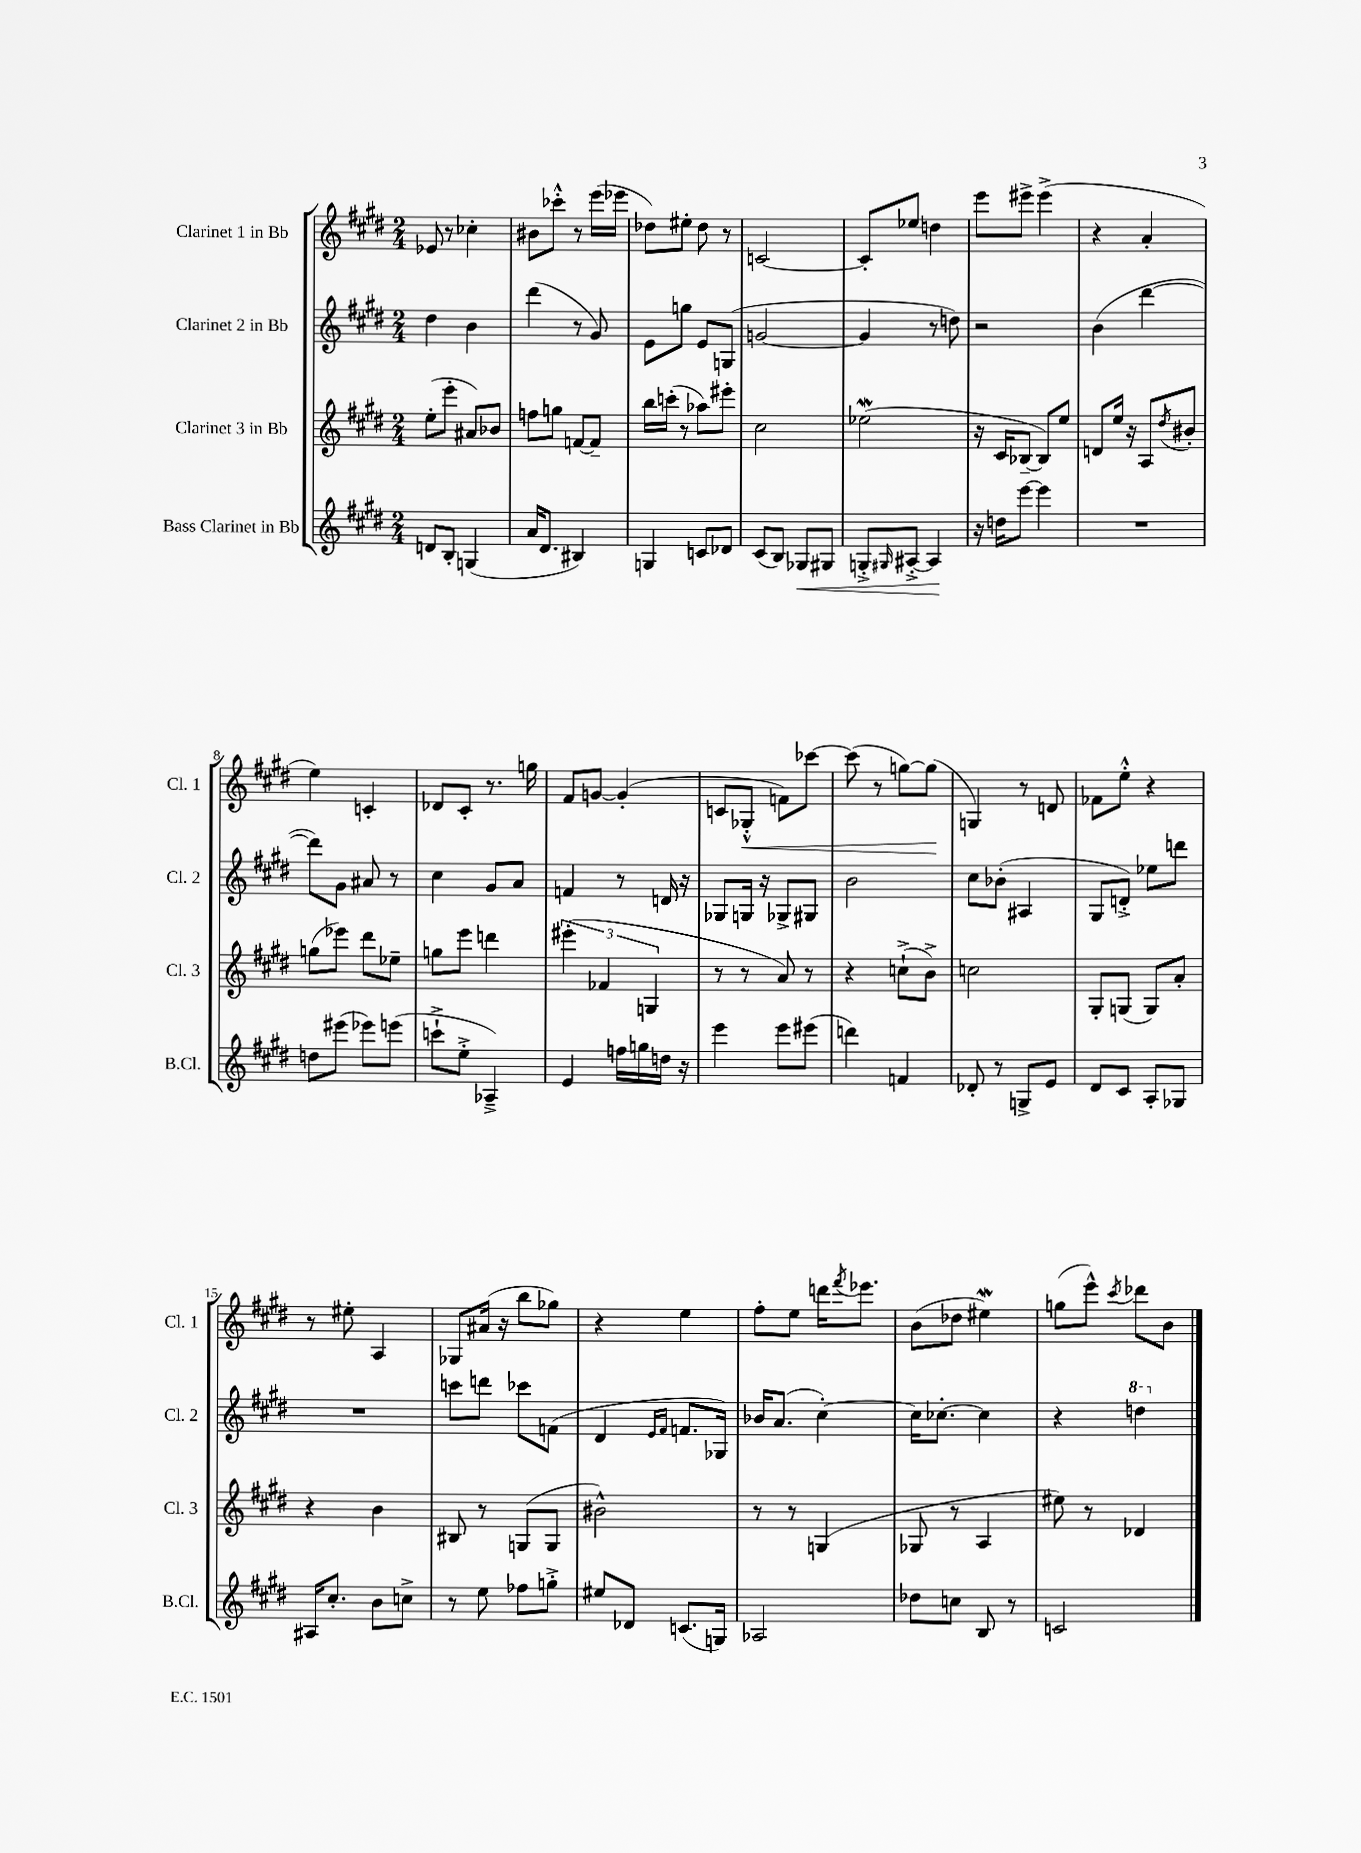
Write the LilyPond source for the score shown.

<<
\new StaffGroup <<
\new Staff = "s0" \with { instrumentName = "Clarinet 1 in Bb" shortInstrumentName = "Cl. 1" } {
    \clef treble \key e \major \numericTimeSignature \time 2/4
    ees'8 r8 ces''4-. |
    bis'8 ces'''8-.-^ r8 e'''16( ees'''16 |
    des''8) eis''8-. des''8 r8 |
    c'2~ |
    c'8-. ees''8 d''4 |
    e'''8 eis'''8-> eis'''4->( |
    r4 a'4-. |
    e''4) c'4-. |
    des'8 cis'8-. r8. g''16 |
    fis'8 g'8~ g'4-.( |
    c'8 ges8-.-^\< f'8) ces'''8~ |
    ces'''8( r8 g''8~) g''8\!( |
    g4) r8 d'8 |
    fes'8 e''8-.-^ r4 |
    r8 eis''8-. a4 |
    ges8 ais'16( r16 b''8 ges''8) |
    r4 e''4 |
    fis''8-. e''8 d'''16 \acciaccatura { fis'''8 } ees'''8. |
    b'8( des''8 eis''4\mordent) |
    g''8( e'''8-^) \acciaccatura { cis'''8 } des'''8 b'8 \bar "|." |
}
\new Staff = "s1" \with { instrumentName = "Clarinet 2 in Bb" shortInstrumentName = "Cl. 2" } {
    \clef treble \key e \major \numericTimeSignature \time 2/4
    dis''4 b'4 |
    dis'''4( r8 gis'8) |
    e'8 g''8 e'8 g8( |
    g'2~ |
    g'4 r8 d''8) |
    r2 |
    b'4( dis'''4~ |
    dis'''8) gis'8 ais'8 r8 |
    cis''4 gis'8 a'8 |
    f'4 r8 d'16 r16 |
    ges8 g16 r16 ges8-> gis8 |
    b'2 |
    cis''8 bes'8-.( ais4 |
    gis8 d'8-.->) ees''8 d'''8 |
    R2 |
    c'''8 d'''8 ces'''8 f'8( |
    dis'4 \grace { e'16 fis'16 } f'8. ges16) |
    bes'16 a'8.( cis''4~-.) |
    cis''16 ces''8.~-. ces''4 |
    r4 \ottava #1 d'''4 \ottava #0 \bar "|." |
}
\new Staff = "s2" \with { instrumentName = "Clarinet 3 in Bb" shortInstrumentName = "Cl. 3" } {
    \clef treble \key e \major \numericTimeSignature \time 2/4
    e''8-.( e'''8-. ais'8) bes'8 |
    f''8 g''8 f'8~ f'8-- |
    b''16 c'''16-.( r8 aes''8) eis'''8-. |
    cis''2 |
    ees''2\mordent( |
    r16 cis'16 bes8~-- bes8) e''8 |
    d'8 e''16 r16 a8 \acciaccatura { dis''8 } bis'8-. |
    g''8( ees'''8) dis'''8 ees''8-- |
    g''8 e'''8 d'''4 |
    \tuplet 3/2 { eis'''4-.( fes'4 g4 } |
    r8 r8 a'8) r8 |
    r4 c''8-!->( b'8->) |
    c''2 |
    gis8-. g8( g8) a'8-. |
    r4 b'4 |
    bis8 r8 g8( g8 |
    bis'2-^) |
    r8 r8 g4( |
    ges8 r8 a4 |
    eis''8) r8 des'4 \bar "|." |
}
\new Staff = "s3" \with { instrumentName = "Bass Clarinet in Bb" shortInstrumentName = "B.Cl." } {
    \clef treble \key e \major \numericTimeSignature \time 2/4
    d'8 b8-. g4( |
    a'16 dis'8. bis4) |
    g4 c'8 des'8 |
    cis'8( b8) ges8\< gis8 |
    g8-.-> \grace { gis16 } ais8~-.-> ais4\! |
    r16 d''16 e'''8~ e'''4 |
    R2 |
    d''8 eis'''8( ees'''8) e'''8( |
    c'''8-!-> e''8-.-> aes4--->) |
    e'4 f''16 g''16 d''16 r16 |
    e'''4 e'''8 eis'''8( |
    d'''4) f'4 |
    des'8-. r8 g8-> e'8 |
    dis'8 cis'8 a8-. ges8 |
    ais16 cis''8.-. b'8 c''8-> |
    r8 e''8 fes''8 g''8-.-> |
    eis''8 des'8 c'8.( g16) |
    aes2 |
    des''8 c''8 b8 r8 |
    c'2 \bar "|." |
}
>>
>>
